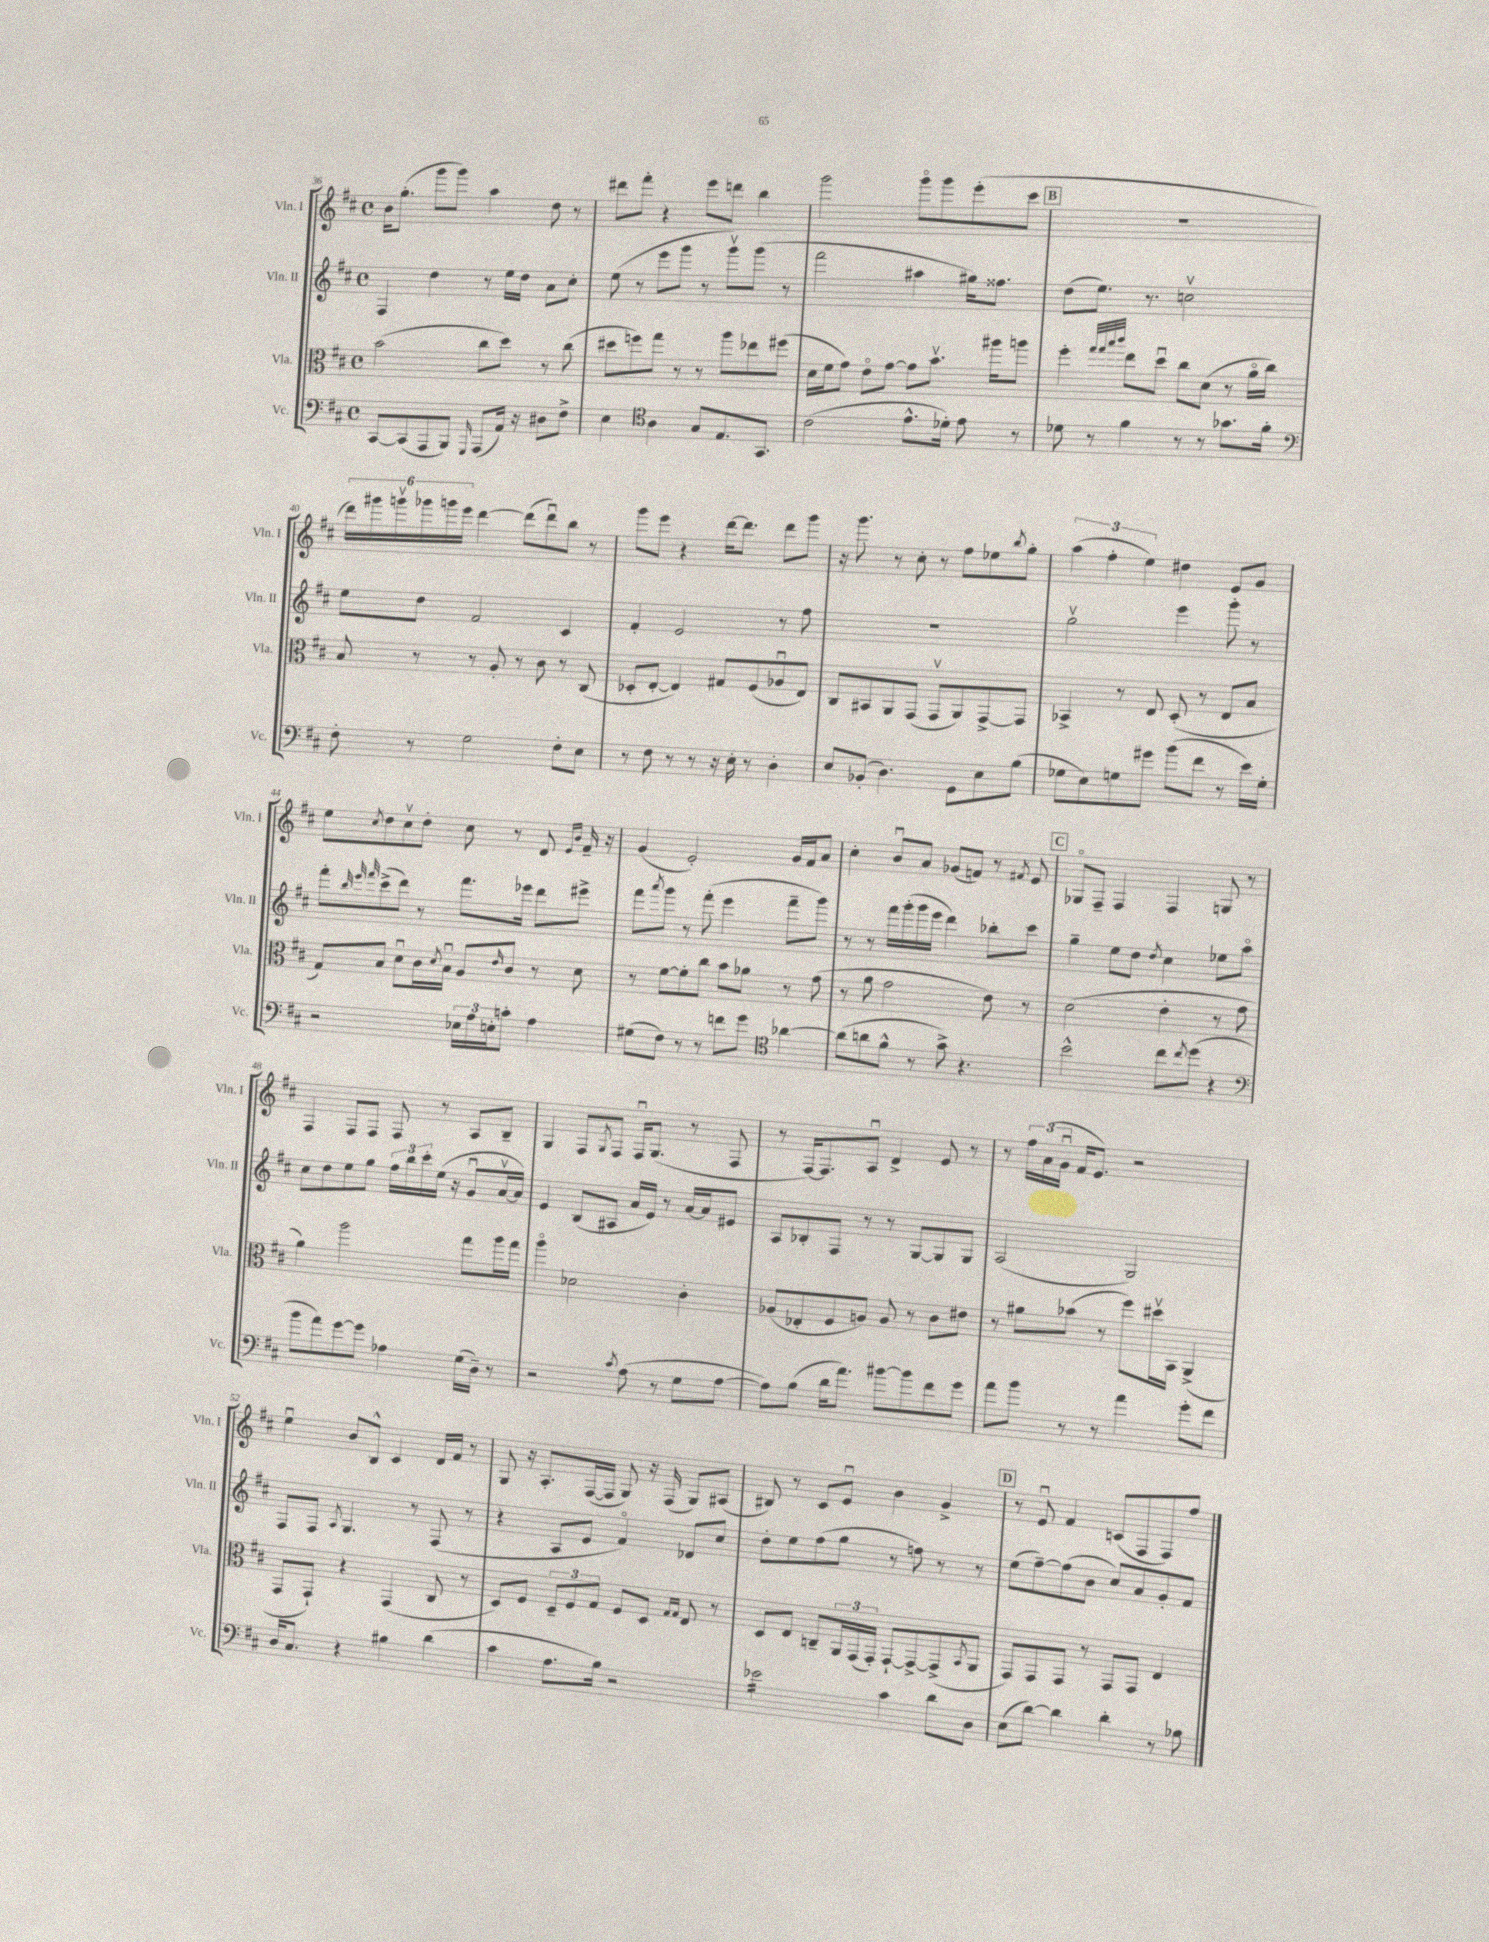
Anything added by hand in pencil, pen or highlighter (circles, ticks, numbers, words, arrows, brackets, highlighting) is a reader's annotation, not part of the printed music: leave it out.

**kern	**kern	**kern	**kern
*staff4	*staff3	*staff2	*staff1
*clefF4	*clefC3	*clefG2	*clefG2
*k[f#c#]	*k[f#c#]	*k[f#c#]	*k[f#c#]
*M4/4	*M4/4	*M4/4	*M4/4
*met(c)	*met(c)	*met(c)	*met(c)
[8CC#	(2b	4F#	16b
.	.	.	(8.gg'
(8CC#]	.	.	.
8AAA	.	4dd	8ggg
8BBB)	.	.	8ggg)
16qqGGG	.	.	.
(8AAA	8cc#	8r	4aa
16AA)	8dd)	16ee	.
16r	.	16dd	.
8D#	8r	8a	8dd
8F#^	(8cc#	8cc#'	8r
=	=	=	=
4E	8dd#	(8ee	8ddd#
.	8ff)	8r	8fff#'
*clefC4	*	*	*
4A	8gg	8eee	4r
.	8r	8ggg	.
8G	8r	8r	8eee
8.E	8aa	8gggv)	8ddd
.	8ee-	(8ggg	4bb
8.GG	.	.	.
.	(8ff#	8r	.
=	=	=	=
(2c#	16d	2fff#	2ggg
.	16f#	.	.
.	8g)	.	.
.	8eo	.	.
.	[8g	.	.
8.e^^	8g]	4aa#	8gggo
.	8.bv	.	8ggg
16d-')	.	.	.
8e	.	16gg#)	(8eee'
.	16aa#	8.ff##	.
8r	8aa	.	8ccc#
=	=	=	=
8d-	4ff#'	(8dd	1r
8r	.	8.ee)	.
.	32qqgg	.	.
.	32qqgg	.	.
.	32qqbb	.	.
.	32qqccc#	.	.
4f#	8ee	.	.
.	.	8.r	.
.	8ddu	.	.
8r	8cc#	2ccv	.
8r	(8d	.	.
8.g-	8r	.	.
.	16ao	.	.
16f#'	16cc#)	.	.
=	=	=	=
*clefF4	*	*	*
8F#'	8B	8ee	24ddd)
.	.	.	24ggg#
.	.	.	24gggv
8r	8r	8dd	24ggg-
.	.	.	24ggg
.	.	.	24eee
2G	8r	2f#	[4ddd
.	8A'	.	.
.	8r	.	(8ddd]
.	8c#	.	8dddu)
8F#'	8r	4c#	8bb
8E	(8C#	.	8r
=	=	=	=
8r	8D-'	4f#'	8ggg
8F#	[8E'	.	8eee
8r	4E])	2e	4r
8r	.	.	.
16r	8G#	.	[16ddd
16E'	.	.	8.ddd]
8r	(8F#	.	.
4D'	8A-u	8r	8ddd
.	8E)	8ff#	8ggg
=	=	=	=
8E	8C#	1r	16r
.	.	.	8.ggg
(8BB-'	8BB#	.	.
4.D)	8AA	.	8r
.	(8GG	.	8cc#'
.	8GGv	.	8r
8GG	8AA)	.	8ff#
8E	[8GG^	.	8ee-
.	.	.	8qbb
(8B	8GG]	.	8gg'
=	=	=	=
8G-	4BB-^	2ggv	(6aa
8E)	.	.	.
.	.	.	6ff#'
8G	8r	.	.
.	.	.	6ee)
8g#	8E	.	.
(8b	(8D'	4eee	4dd#
8f#	8r	.	.
8r	8E	8ggg'	8e
16e)	8B	8r	8g
16G'	.	.	.
=	=	=	=
2r	8G)	8fff#'	8ee
.	.	32qqbb	.
.	.	32qqeee	.
.	.	32qqfff#	8qcc#
.	8B	(8ccc#^	8dd
.	8du	8ddd)	8cc#v
.	16c#	8r	8dd'
.	8qd	.	.
.	16Bu	.	.
24E-	8A	8.fff#	8cc#
24A	.	.	.
24E'	.	.	.
.	16qqe	.	.
8c'	8c#	.	8r
.	.	16eee-	.
4A	8r	8ddd	8d
.	.	.	16qqe
.	.	.	16qqb
.	8d	8eee#^	16f#~
.	.	.	16r
=	=	=	=
(8G#	8r	8fff#	(4g
.	.	8qaaa	.
8F#)	[8f#	8ggg	.
8r	8f#']	8r	2e')
8r	8cc#	(8fff#'	.
8f	8b	4eee	.
8g	8a-	.	.
*clefC4	*	*	*
[4a-	8r	8fff#~	16g
.	.	.	16f#
.	(8g	8ggg)	8a
=	=	=	=
(8a-]	8r	8r	4cc#'
8a	8a	8r	.
8f#^^	2g	16fff#	8bu
.	.	(16ggg'	.
8r	.	16ggg	8a
.	.	16eee	.
8g^)	.	4ddd)	(8g-
4.r	.	.	8f)
.	8e)	8bb-'	8r
.	.	.	8qf#
.	8r	8ccc#	8e
=	=	=	=
2b^^	(2d	4gg~	8G-o
.	.	.	8F#~
.	.	8ee	4F#
.	.	8dd	.
.	.	8qdd	.
8cc#	4e'	4cc#	4F#
8qcc#	.	.	.
(8dd	.	.	.
4r	8r	8ee-	8G
.	8g	8aao	8r
=	=	=	=
*clefF4	*	*	*
8b	4a)	8cc#	4F#
8a)	.	8dd	.
[8g	2aa	8ee	8F#
8g]	.	8gg	8F#
4A-	.	24ff#	8F#
.	.	24bb	.
.	.	24ccc#'	.
.	.	(16ee	8r
.	.	16r	.
(16G	8gg	8gu	8A
16D~)	.	.	.
8r	16aa	[16av	8B~
.	16gg	16a])	.
=	=	=	=
2r	4aao	4e	4G
.	2d-	(8B	8F#
.	.	.	8qG
.	.	8A#	8F#
8qc#	.	.	.
(8A	.	16a	16F#u
.	.	16e)	(8.G
8r	.	8r	.
8G	4c#'	[16a	8r
.	.	16a]	.
[8A	.	8e#	8F#
=	=	=	=
8A])	(8A-	8A	8r
(8B	8E-'	8B-'	[16F#)
.	.	.	8.F#]
16d	8F#	8F#	.
8.a)	.	.	.
.	8A)	8r	8Au
[8b#	8A	8r	4d^
8b#]	8r	[8G	.
8f#	8c#	8G]	8e
8g	8e#	8G	8r
=	=	=	=
8a	8r	(2A	8r
8b	8a#	.	24ff#
.	.	.	(24a
.	.	.	24gu
8r	(8b-	.	16f#
.	.	.	8.e)
8r	8r	.	.
4a	8ff#)	2G)	2r
.	16dd#v	.	.
.	16BB	.	.
8g'	(4AA^	.	.
8f#	.	.	.
=	=	=	=
16D	8GG	8F#	4eeu
8.C#	.	.	.
.	8GG`)	8F#	.
.	.	8qA	.
4r	4r	4.G	8b
.	.	.	8B^^
4B#	(4GG	.	4c#
.	.	8r	.
(4d	8C#	(8F#	16d
.	.	.	16f#
.	8r	8r	8r
=	=	=	=
4c#	8D)	4r	8G
.	8F#	.	16r
.	.	.	8.A'
8.A	12D~	8A	.
.	12F#	.	.
.	.	8e	([16F#
.	12G	.	.
16B)	.	.	16F#]
2r	8F#	4f#o)	8G)
.	8D	.	16r
.	.	.	(16F#
.	16qqG	.	.
.	16qqG	.	.
.	8E	8d-	8G)
.	8r	8cc#	(8A#
=	=	=	=
2e-	8D	8dd'	8B#)
.	8E	8ee	8r
.	8C~	(8ff#	8c#
.	24AA	8gg	8eu
.	(24GG	.	.
.	24GG')	.	.
4c#	[8GG`	8r	4b
.	8GG^_	8ff)	.
8d	(8GG^]	8r	4g^
.	8qBB	.	.
8D	8AA	8r	.
=	=	=	=
(8E	8GG)	(8ee	8r
[8d)	8GG	[8ff#~)	8eu
4d]	8GG	(8ff#]	4f#
.	8r	8b	.
4d'	8GG	8cc#)	(8c
.	8GG	8a	8F#
8r	4E	8g'	8F#)
8B-	.	8f#	8ff#
==	==	==	==
*-	*-	*-	*-
